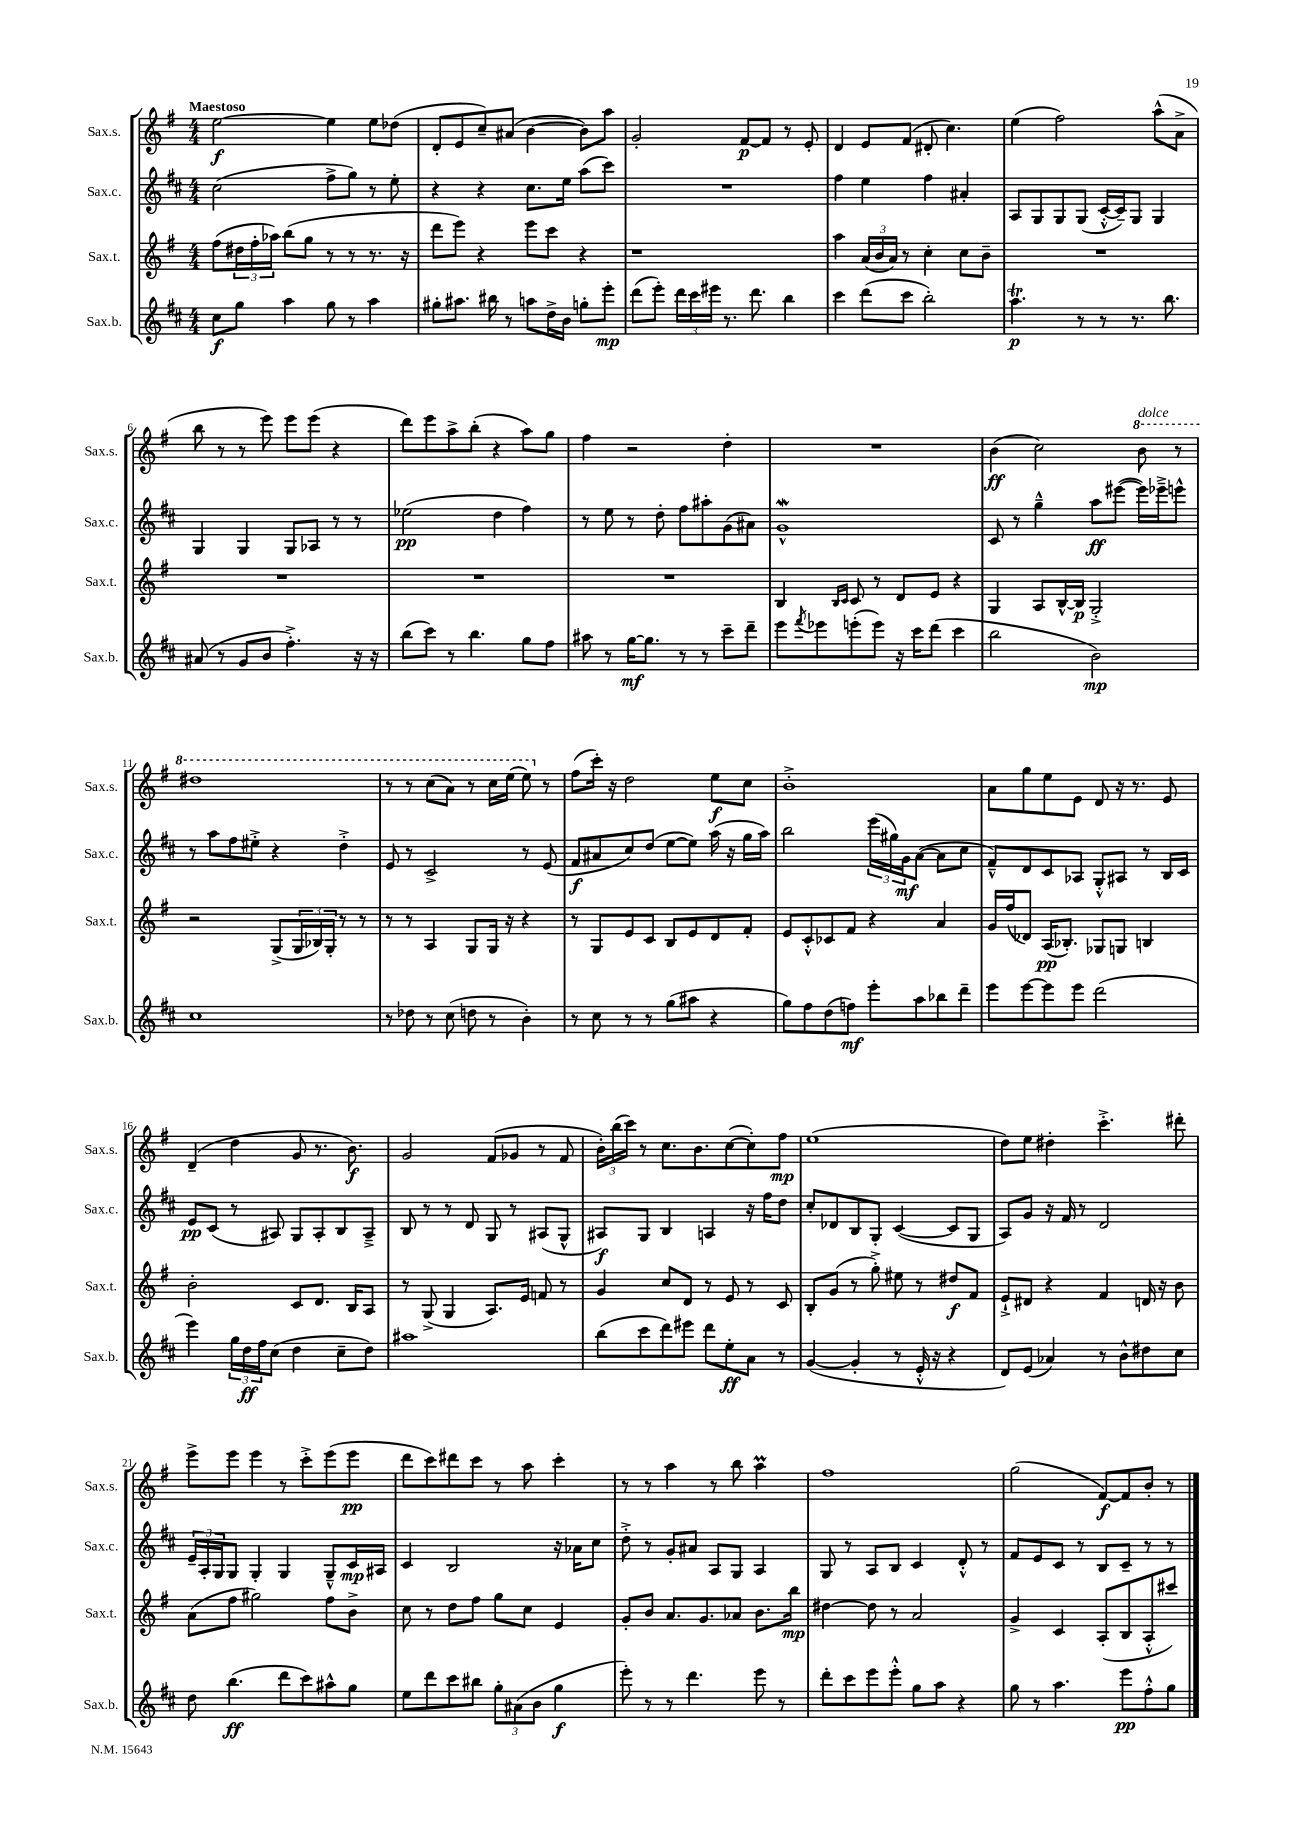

**kern	**kern	**kern	**kern
*staff4	*staff3	*staff2	*staff1
*clefG2	*clefG2	*clefG2	*clefG2
*k[f#c#]	*k[f#]	*k[f#c#]	*k[f#]
*M4/4	*M4/4	*M4/4	*M4/4
8cc#	(8ff#	(2cc#	[2ee
8gg	24dd#	.	.
.	24ff#'	.	.
.	24aa-)	.	.
4aa	(8bb	.	.
.	8gg	.	.
8gg	8r	8ff#^	4ee]
8r	8r	8gg)	.
4aa	8.r	8r	8ee
.	.	8ee'	(8dd-
.	16r	.	.
=	=	=	=
8gg#'	8ddd	4r	8d'
8.aa#	8eee)	.	8e
.	4r	4r	8cc~)
16bb#	.	.	.
8r	.	.	(8a#
8aa	8eee	8.cc#	[4b
16dd^	8ccc	.	.
16b	.	16ee	.
8gg'	4r	(8aa	8b])
8eee'	.	8ccc#)	8aa
=	=	=	=
(8ddd	1r	1r	2g'
8eee')	.	.	.
24ddd	.	.	.
24ccc#	.	.	.
24eee#	.	.	.
8.r	.	.	.
.	.	.	[8f#
8.ddd	.	.	.
.	.	.	8f#]
4bb	.	.	8r
.	.	.	8e'
=	=	=	=
4ccc#	4aa	4ff#	4d
(8ddd	(24a	4ee	8e
.	24b	.	.
.	24a)	.	.
8ccc#	8r	.	(8f#
2bb')	4cc'	4ff#	8d#'
.	.	.	4.cc)
.	8cc	4a#'	.
.	8b~	.	.
=	=	=	=
4.aa	1r	8A	(4ee
.	.	8G	.
.	.	8G	2ff#)
8r	.	(8G	.
8r	.	[16c#'^^	.
.	.	16c#~])	.
8.r	.	8G	.
.	.	4G	(8aa^^
8.bb	.	.	.
.	.	.	8a^
=	=	=	=
(8a#	1r	4G	8bb
8r	.	.	8r
8g	.	4G	8r
8b	.	.	8eee)
4.ff#'^)	.	8G	8eee
.	.	8A-	(8eee
.	.	8r	4r
16r	.	8r	.
16r	.	.	.
=	=	=	=
(8bb	1r	(2ee-	8ddd)
8ccc#)	.	.	8eee
8r	.	.	8aa^
4.bb	.	.	(8bb'
.	.	4dd	4r
8gg	.	4ff#)	8aa)
8ff#	.	.	8gg
=	=	=	=
8aa#	1r	8r	4ff#
8r	.	8ee	.
[16gg	.	8r	2r
8.gg]	.	.	.
.	.	8dd'	.
8r	.	8ff#	.
8r	.	8aa#'	.
8ccc#~	.	(8g	4dd'
8ddd~	.	8a#)	.
=	=	=	=
8eee	4B	1g^^	1r
8qfff#	.	.	.
8eee-	.	.	.
.	16qqB	.	.
.	16qqc	.	.
(8eee'	8c	.	.
8eee)	8r	.	.
16r	8d	.	.
16ccc#	.	.	.
(8ddd	8e	.	.
4ccc#	4r	.	.
=	=	=	=
2bb	4G	8c#	(4b
.	.	8r	.
.	8A	4gg~^^	2cc)
.	[16B^^	.	.
.	16B]	.	.
2b)	2G'^	8aa	.
.	.	([8eee#	.
.	.	16eee#])	8bb
.	.	16eee-~^	.
.	.	8eee^^	8r
=	=	=	=
1cc#	2r	8r	1ddd#
.	.	8aa	.
.	.	8ff#	.
.	.	8ee#'^	.
.	(8G^	4r	.
.	24G	.	.
.	24B-)	.	.
.	24G'	.	.
.	8r	4dd'^	.
.	8r	.	.
=	=	=	=
8r	8r	8e	8r
8dd-	8r	8r	8r
8r	4A	2c#^	(8ccc
(8cc#	.	.	8aa)
8dd	8G	.	8r
8r	16G	.	16ccc
.	16r	.	(16eee
4b')	4r	8r	8eee)
.	.	(8e	8r
=	=	=	=
8r	8r	8f#	(8ff#
8cc#	8G	8a#	16ccc')
.	.	.	16r
8r	8e	8cc#)	2dd
8r	8c	(8dd	.
(8gg	8B	[8ee	.
8aa#	8e	8ee])	.
4r	8d	(16aa	8ee
.	.	16r	.
.	8f#'	16gg	8cc
.	.	16aa)	.
=	=	=	=
8gg)	8e	2bb	1b'^
8ff#	8c'^^	.	.
(8dd	8c-	.	.
8ff)	8f#	.	.
8eee'	4r	(24eee	.
.	.	24gg#)	.
.	.	24g	.
8aa	.	([8a	.
8bb-	4a	8a]	.
8ddd~	.	8cc#	.
=	=	=	=
8eee	16g	8f#~^^)	8a
.	(16ff#	.	.
[8eee	8d-)	8d	8gg
8eee]	(16A	8c#	8ee
.	8.B-')	.	.
8eee	.	8A-	8e
(2ddd	8G-	8G'^^	8d
.	8G	8A#	16r
.	.	.	8.r
.	4B	8r	.
.	.	16B	8e
.	.	16c#	.
=	=	=	=
4eee)	2b'	8e	(4d~
.	.	(8c#	.
24gg	.	8r	4dd
24dd	.	.	.
24ff#	.	.	.
(8cc#	.	8A#)	.
4dd	8c	8G	8g
.	8.d	8A#'	8.r
8cc#~	.	8B	.
.	16B	.	8.b)
8dd)	8A	8A#~^	.
=	=	=	=
1aa#	8r	8B	2g
.	(8G^	8r	.
.	4G	8r	.
.	.	8d	.
.	8.A)	8G	(8f#
.	.	8r	8g-
.	16e	.	.
.	8f	(8A#	8r
.	8r	8G^^	8f#
=	=	=	=
(8bb	4g	8A#)	24b')
.	.	.	(24bb
.	.	.	24ccc)
8ccc#	.	8G	8r
8ddd)	8cc	4B	8.cc
8eee#	8d	.	.
.	.	.	8.b
8ddd	8r	4A	.
8ee'	8e	.	([8cc
8a	8r	16r	8cc'])
.	.	16ff#	.
8r	8c	8dd	8ff#
=	=	=	=
([4g	8B'	8cc#'	(1ee
.	(8g	8d-	.
4g']	8r	8B	.
.	8gg'^)	8G'	.
8r	8ee#	([4c#	.
16e'^^	8r	.	.
16r	.	.	.
4r	8dd#	8c#]	.
.	8f#	8G	.
=	=	=	=
8d)	8e`^	8A)	8dd)
(8e	8d#	8g	8ee
4a-)	4r	16r	4dd#'
.	.	16f#	.
.	.	8r	.
8r	4f#	2d	4.ccc'^
8b^^	.	.	.
8dd#	16d	.	.
.	16r	.	.
8cc#	8b	.	8ddd#'
=	=	=	=
8dd	(8a	24e~	8eee^
.	.	24A'	.
.	.	24G	.
(4.bb	8ff#	8G	8eee
.	2gg#)	4G'	4eee
8ddd	.	4G	8r
8ccc#)	.	.	8ccc'^
8aa#^^	8ff#	8G~^^	(8eee
8gg	8b^	16c#	8eee
.	.	16A#	.
=	=	=	=
8ee	8cc	4c#	8ddd
8ddd	8r	.	8ccc)
8ccc#	8dd	2B	8ddd#
8bb#	8ff#	.	8ccc
12gg'	8gg	.	8r
(12a#	.	.	.
.	8cc	.	8aa
12b	.	.	.
4gg	4e	16r	4ccc'
.	.	16a-	.
.	.	8cc#	.
=	=	=	=
8eee')	8g'	8dd'^	8r
8r	8b	8r	8r
8r	8.a	8g'	4aa
4.ddd	.	8a#	.
.	8.g	.	.
.	.	8A	8r
.	8a-	8G	8bb
8eee	8.b	4A	4aa
8r	.	.	.
.	16bb	.	.
=	=	=	=
8ddd'	[4dd#	8G	1ff#
8ccc#	.	8r	.
8eee	8dd#]	8A	.
8eee'^^	8r	8B	.
8gg	2a	4c#	.
8aa	.	.	.
4r	.	8d'^^	.
.	.	8r	.
=	=	=	=
8gg	4g^	8f#	(2gg
8r	.	8e	.
4.aa	4c	8c#	.
.	.	8r	.
.	(8A'	8B	[8f#)
8eee	8B	8c#~	8f#]
8ff#'^^	8A'^^	8r	8b'
8gg	8ccc#)	8r	8r
==	==	==	==
*-	*-	*-	*-
